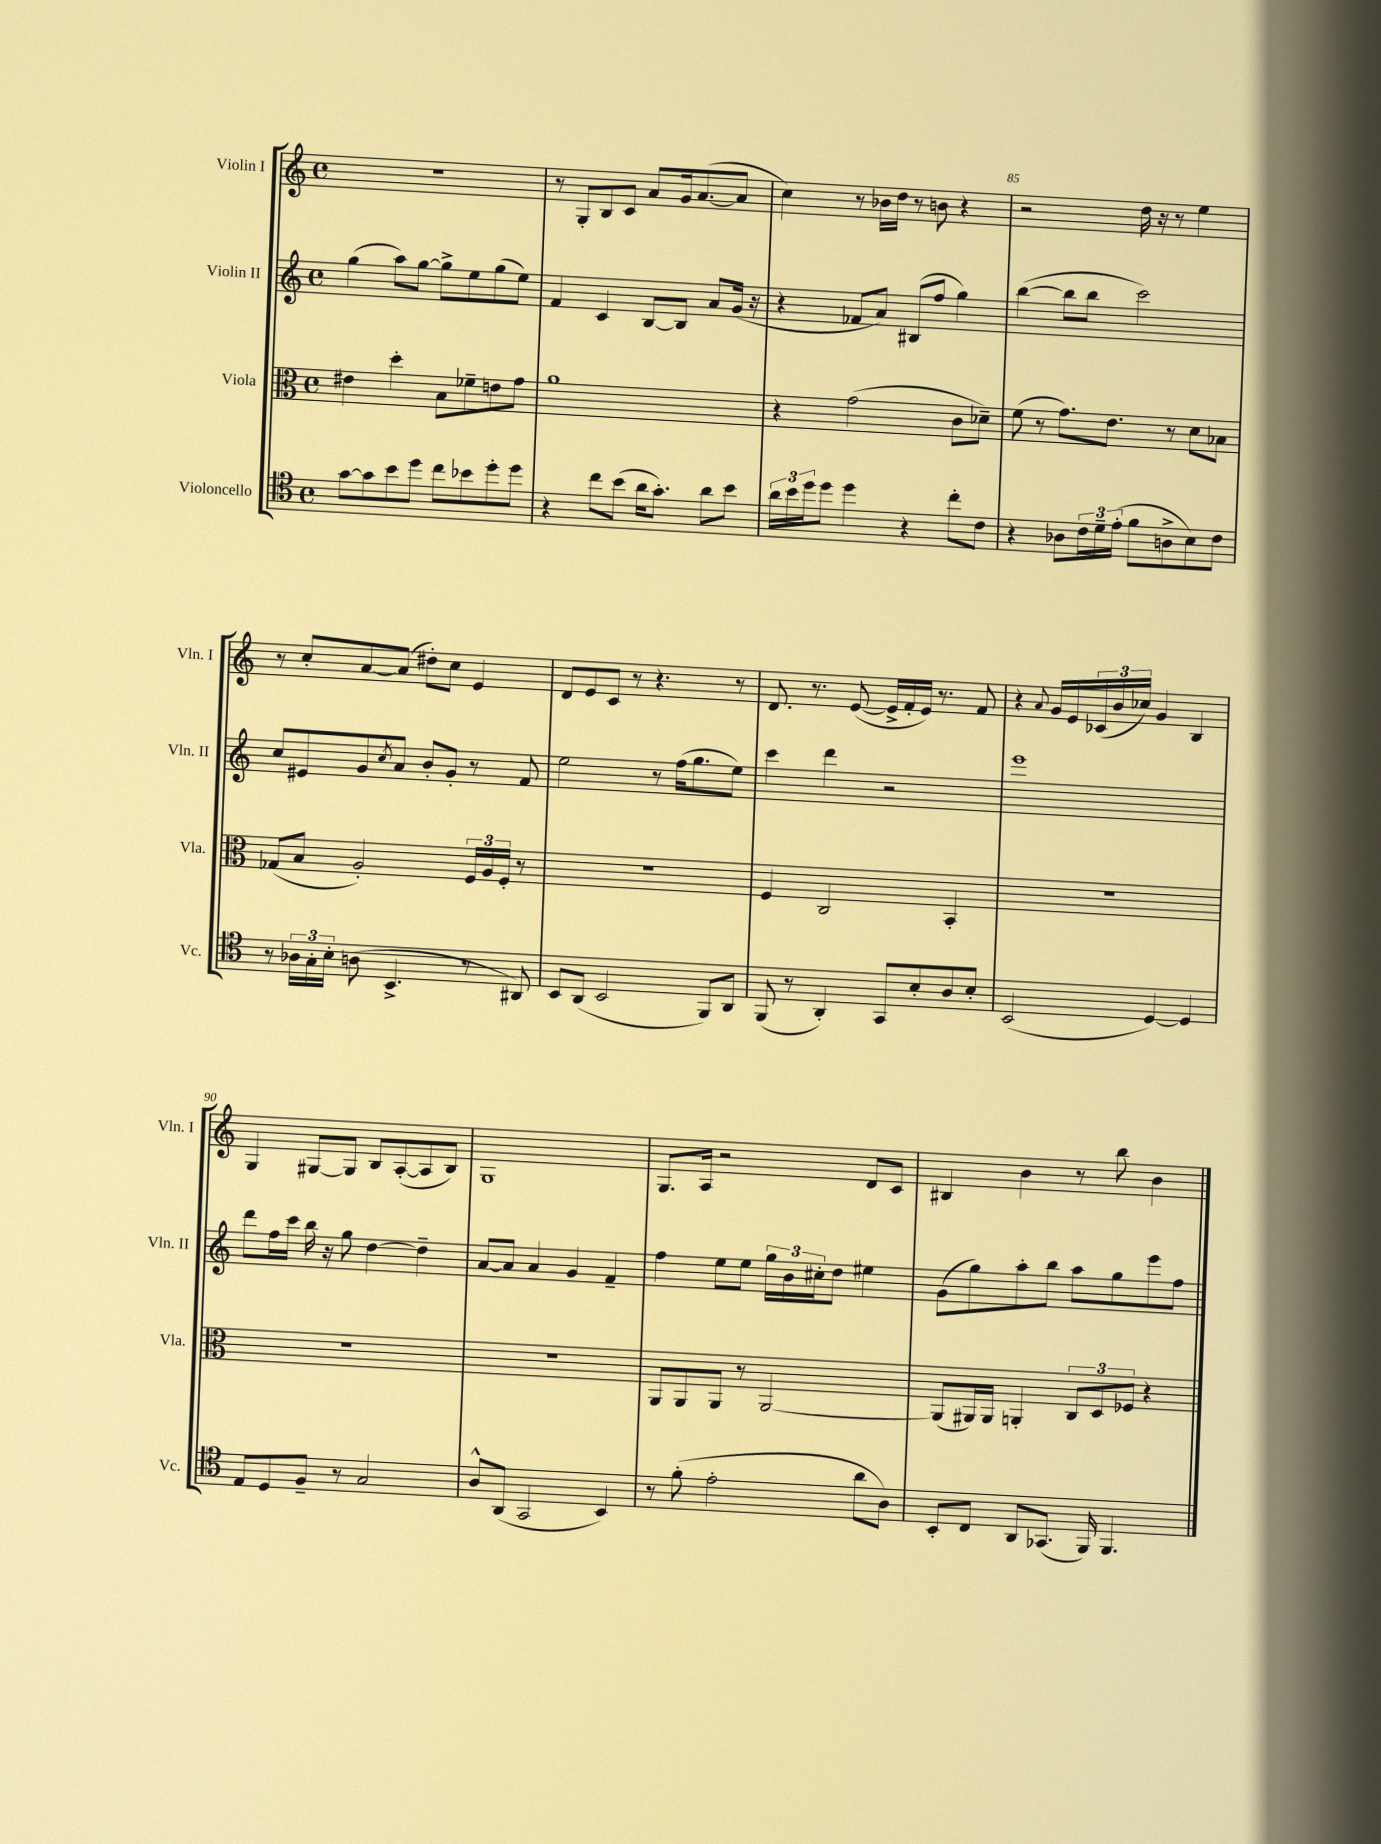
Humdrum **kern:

**kern	**kern	**kern	**kern
*staff4	*staff3	*staff2	*staff1
*clefC4	*clefC3	*clefG2	*clefG2
*k[]	*k[]	*k[]	*k[]
*M4/4	*M4/4	*M4/4	*M4/4
*met(c)	*met(c)	*met(c)	*met(c)
[8g	4e#	(4gg	1r
8g]	.	.	.
8b	4dd'	8aa)	.
8dd	.	[8gg	.
8cc	8B	8gg^]	.
8b-	8f-~	8ee	.
8dd'	8e	(8gg	.
8dd	8g	8ee)	.
=	=	=	=
4r	1a	4f	8r
.	.	.	8G'
8cc	.	4c	8B
(8b	.	.	8c
16a	.	[8B	8a
8.g')	.	.	.
.	.	8B]	16g
.	.	.	([8.a
8a	.	8a	.
8b	.	(16g	8a]
.	.	16r	.
=	=	=	=
24a	4r	4r	4cc)
24b	.	.	.
24dd	.	.	.
8dd	.	.	.
4dd	(2g	8f-	8r
.	.	8a)	16b-
.	.	.	16dd
4r	.	(8B#	8r
.	.	8ff	8b
8cc'	8c	4gg)	4r
8c	8d-~)	.	.
=	=	=	=
4r	(8f	([4bb	2r
.	8r	.	.
8A-	8.g)	8bb]	.
24c	.	8bb	.
24d~	.	.	.
.	8.e	.	.
(24e'	.	.	.
8f	.	2ccc)	16dd
.	.	.	16r
8A^	8r	.	8r
8B)	8d	.	4ee
8c	8B-	.	.
=	=	=	=
8r	(8G-	8cc	8r
24A-	8B	8e#	8cc'
24G'	.	.	.
24B'	.	.	.
(8A	2A')	8g	[8a
.	.	8qcc	.
4.BB^	.	8a	(8a]
.	.	8b'	8dd#')
.	.	8g'	8cc
8r	24F	8r	4e
.	24A	.	.
.	24F'	.	.
8AA#)	8r	8f	.
=	=	=	=
8BB	1r	2ee	8d
(8AA	.	.	8e
2BB	.	.	8c
.	.	.	8r
.	.	8r	4.r
.	.	(16ff	.
.	.	8.gg	.
8FF)	.	.	.
8AA	.	8ee)	8r
=	=	=	=
(8FF	4F	4ccc	8.d
8r	.	.	.
.	.	.	8.r
4AA')	2C	4ddd	.
.	.	.	([8e
8GG	.	2r	16e^]
.	.	.	16f'
8B'	.	.	16e)
.	.	.	8.r
8A	4BB'	.	.
8B'	.	.	8f
=	=	=	=
(2BB	1r	1eee	4r
.	.	.	8qqa
.	.	.	16g
.	.	.	16e
.	.	.	(24c-
.	.	.	24b
.	.	.	24cc-)
[4D)	.	.	4g
4D]	.	.	4B
=	=	=	=
8E	1r	8ddd	4G
8D	.	16ff	.
.	.	16ccc	.
8F~	.	16bb	[8G#
.	.	16r	.
8r	.	8gg	8G#]
2G	.	[4dd	8B
.	.	.	([8A'
.	.	4dd~]	8A]
.	.	.	8B)
=	=	=	=
8A^^	1r	[8a	1G
(8AA	.	8a]	.
2GG	.	4a	.
.	.	4g	.
4BB)	.	4f~	.
=	=	=	=
8r	8AA	4ff	8.G
(8f'	8AA	.	.
.	.	.	16A
2e'	8AA	8ee	2r
.	8r	8ee	.
.	[2AA	24gg	.
.	.	24b	.
.	.	24cc#'	.
.	.	8dd	.
8a	.	4ee#	8d
8A)	.	.	8c
=	=	=	=
8BB'	(8AA]	(8g	4B#
8C	16AA#)	8gg)	.
.	16AA#	.	.
8AA	4AA'	8aa'	4b
(8.GG-	.	8bb	.
.	12C	8aa	8r
16FF)	.	.	.
.	12D	.	.
4.FF	.	8gg	8bb
.	12F-	.	.
.	4r	8eee	4b
.	.	8ff	.
==	==	==	==
*-	*-	*-	*-
